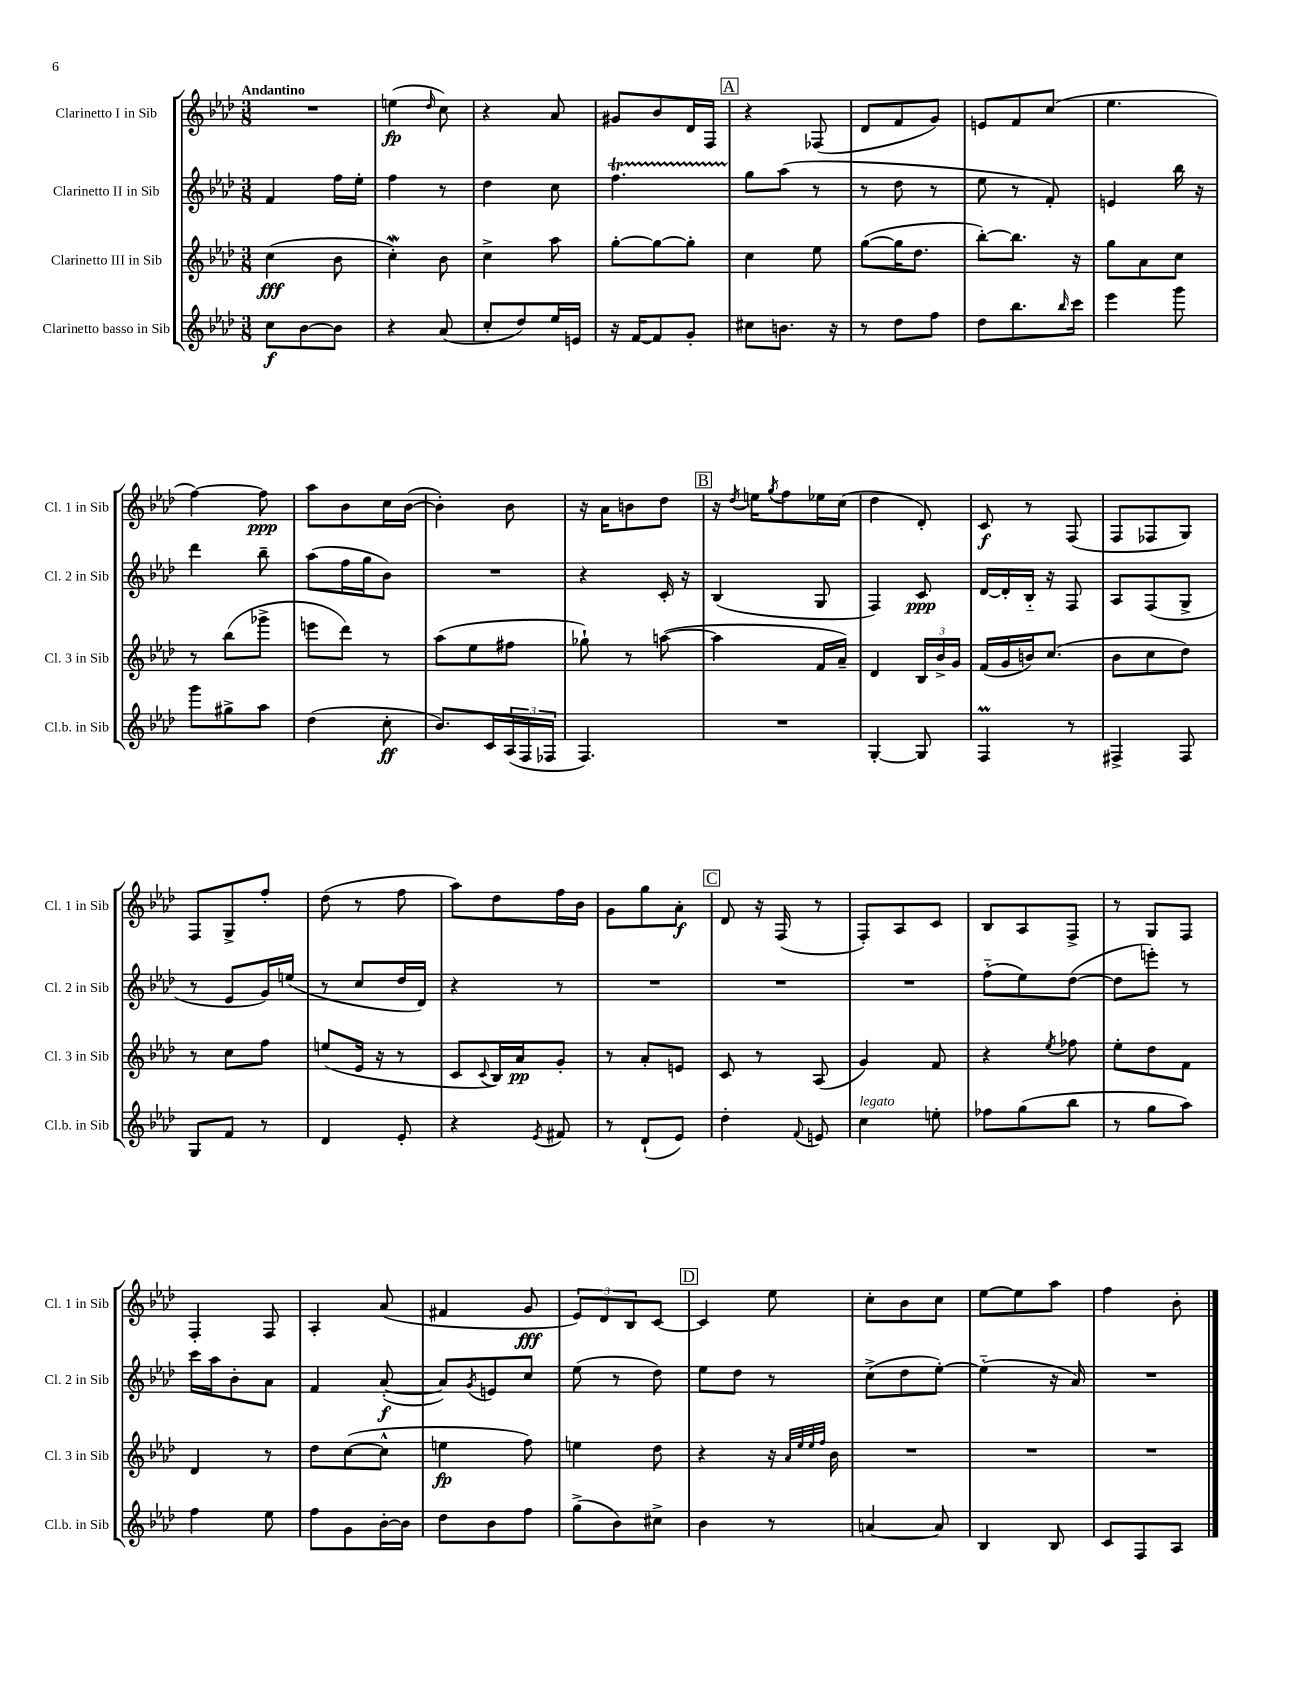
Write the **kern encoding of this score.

**kern	**dynam	**kern	**dynam	**kern	**dynam	**kern	**dynam
*part4	*part4	*part3	*part3	*part2	*part2	*part1	*part1
*staff4	*staff4	*staff3	*staff3	*staff2	*staff2	*staff1	*staff1
*I"Clarinetto basso in Sib	*	*I"Clarinetto III in Sib	*	*I"Clarinetto II in Sib	*	*I"Clarinetto I in Sib	*
*I'Cl.b. in Sib	*	*I'Cl. 3 in Sib	*	*I'Cl. 2 in Sib	*	*I'Cl. 1 in Sib	*
*clefG2	*	*clefG2	*	*clefG2	*	*clefG2	*
*k[b-e-a-d-]	*	*k[b-e-a-d-]	*	*k[b-e-a-d-]	*	*k[b-e-a-d-]	*
*M3/8	*	*M3/8	*	*M3/8	*	*M3/8	*
=1	=1	=1	=1	=1	=1	=1	=1
!	!	!	!	!	!	!LO:TX:a:B:t=Andantino	!
8cc\L	f	(4cc\	fff	4f/	.	4.r	.
[8b-\	.	.	.	.	.	.	.
8b-\J]	.	8b-\	.	16ff\LL	.	.	.
.	.	.	.	16ee-'\JJ	.	.	.
=2	=2	=2	=2	=2	=2	=2	=2
4r	.	4ccW'\)	.	4ff\	.	(4een\	fp
.	.	.	.	.	.	16qqdd-/	.
(8a-/	.	8b-\	.	8r	.	8cc\)	.
=3	=3	=3	=3	=3	=3	=3	=3
8cc'/L	.	4cc^\	.	4dd-\	.	4r	.
8dd-/)	.	.	.	.	.	.	.
16ee-/L	.	8aa-\	.	8cc\	.	8a-/	.
16en/JJ	.	.	.	.	.	.	.
=4	=4	=4	=4	=4	=4	=4	=4
16r	.	[8gg'\L	.	4.ffT\	.	8g#X/L	.
[16f/KL	.	.	.	.	.	.	.
8f/]	.	8gg\_	.	.	.	8b-/	.
8g'/J	.	8gg'\J]	.	.	.	16d-/L	.
.	.	.	.	.	.	16F/JJ	.
!!LO:REH:place=s1:t=A
=5	=5	=5	=5	=5	=5	=5	=5
8cc#X\L	.	4cc\	.	8gg\L	.	4r	.
8.bn\J	.	.	.	(8aa-\J	.	.	.
.	.	8ee-\	.	8r	.	(8F-X/	.
16r	.	.	.	.	.	.	.
=6	=6	=6	=6	=6	=6	=6	=6
8r	.	([8gg\L	.	8r	.	8d-/L	.
8dd-\L	.	16gg\K]	.	8dd-\	.	8f/	.
.	.	8.dd-\J	.	.	.	.	.
8ff\J	.	.	.	8r	.	8g/J)	.
=7	=7	=7	=7	=7	=7	=7	=7
8dd-\L	.	[8bb-'\L)	.	8ee-\	.	8en/L	.
8.bb-\	.	8.bb-\J]	.	8r	.	8f/	.
.	.	.	.	8f'/)	.	(8cc/J	.
16qqbb-/	.	.	.	.	.	.	.
16ccc\Jk	.	16r	.	.	.	.	.
=8	=8	=8	=8	=8	=8	=8	=8
4eee-\	.	8gg\L	.	4en/	.	4.ee-\	.
.	.	8a-\	.	.	.	.	.
8ggg\	.	8cc\J	.	16bb-\	.	.	.
.	.	.	.	16r	.	.	.
!!LO:LB:g=z
=9	=9	=9	=9	=9	=9	=9	=9
8ggg\L	.	8r	.	4ddd-\	.	[4ff\)	.
8gg#X^\	.	(8bb-\L	.	.	.	.	.
8aa-\J	.	8ggg-X^\J	.	8bb-~\	.	8ff\]	ppp
=10	=10	=10	=10	=10	=10	=10	=10
(4dd-\	.	8eeen\L	.	(8aa-\L	.	8aa-\L	.
.	.	8ddd-\J)	.	16ff\L	.	8b-\	.
.	.	.	.	16gg\J	.	.	.
8cc'\	ff	8r	.	8b-\J)	.	16cc\L	.
.	.	.	.	.	.	([16b-\JJ	.
=11	=11	=11	=11	=11	=11	=11	=11
8.b-/L)	.	(8aa-\L	.	4.r	.	4b-'\])	.
.	.	8ee-\	.	.	.	.	.
16c/L	.	.	.	.	.	.	.
(24A-/	.	8ff#X\J	.	.	.	8b-\	.
24F/	.	.	.	.	.	.	.
24F-X/JJ	.	.	.	.	.	.	.
=12	=12	=12	=12	=12	=12	=12	=12
4.F/)	.	8gg-X`\)	.	4r	.	16r	.
.	.	.	.	.	.	16a-\KL	.
.	.	8r	.	.	.	8bn\	.
.	.	([8aan\	.	16c'/	.	8dd-\J	.
.	.	.	.	16r	.	.	.
!!LO:REH:place=s1:t=B
=13	=13	=13	=13	=13	=13	=13	=13
4.r	.	4aa\]	.	(4B-/	.	16r	.
.	.	.	.	.	.	8qdd-/	.
.	.	.	.	.	.	16een\KL	.
.	.	.	.	.	.	8qgg/	.
.	.	.	.	.	.	8ff\	.
.	.	16f/LL	.	8G/	.	16ee-X\L	.
.	.	16a-~/JJ)	.	.	.	(16cc\JJ	.
=14	=14	=14	=14	=14	=14	=14	=14
[4G'/	.	4d-/	.	4F/)	.	4dd-\	.
8G/]	.	24B-/LL	.	8c/	ppp	8d-'/)	.
.	.	24b-^/	.	.	.	.	.
.	.	24g/JJ	.	.	.	.	.
=15	=15	=15	=15	=15	=15	=15	=15
4FM/	.	(16f/LL	.	[16d-/LL	.	8c/	f
.	.	16g/	.	16d-'/]	.	.	.
.	.	16bn/J)	.	16B-/JJ	.	8r	.
.	.	(8.cc/J	.	16r	.	.	.
8r	.	.	.	8F/	.	(8F/	.
=16	=16	=16	=16	=16	=16	=16	=16
4F#X^/	.	8b-\L	.	8A-/L	.	8F/L	.
.	.	8cc\	.	(8F/	.	8F-X/	.
8F#/	.	8dd-\J)	.	8G^/J	.	8G/J)	.
!!LO:LB:g=z
=17	=17	=17	=17	=17	=17	=17	=17
8G/L	.	8r	.	8r	.	8F/L	.
8f/J	.	8cc\L	.	8e-/L	.	8G^/	.
8r	.	8ff\J	.	16g/L)	.	8ff'/J	.
.	.	.	.	(16een/JJ	.	.	.
=18	=18	=18	=18	=18	=18	=18	=18
4d-/	.	(8een/L	.	8r	.	(8dd-\	.
.	.	16e-/Jk	.	8cc/L	.	8r	.
.	.	16r	.	.	.	.	.
8e-'/	.	8r	.	16dd-/L	.	8ff\	.
.	.	.	.	16d-/JJ)	.	.	.
=19	=19	=19	=19	=19	=19	=19	=19
4r	.	8c/L	.	4r	.	8aa-\L)	.
.	.	8qqc/	.	.	.	.	.
.	.	16B-/L)	.	.	.	8dd-\	.
.	.	16a-/J	pp	.	.	.	.
8qe-/	.	.	.	.	.	.	.
8f#X/	.	8g'/J	.	8r	.	16ff\L	.
.	.	.	.	.	.	16b-\JJ	.
=20	=20	=20	=20	=20	=20	=20	=20
8r	.	8r	.	4.r	.	8g\L	.
(8d-`/L	.	8a-'/L	.	.	.	8gg\	.
8e-/J)	.	8en/J	.	.	.	8a-'\J	f
!!LO:REH:place=s1:t=C
=21	=21	=21	=21	=21	=21	=21	=21
4dd-'\	.	8c/	.	4.r	.	8d-/	.
.	.	8r	.	.	.	16r	.
.	.	.	.	.	.	(16F/	.
8qqf/	.	.	.	.	.	.	.
8en/	.	(8A-/	.	.	.	8r	.
=22	=22	=22	=22	=22	=22	=22	=22
!LO:TX:a:i:t=legato	!	!	!	!	!	!	!
4cc\	.	4g/)	.	4.r	.	8F'/L)	.
.	.	.	.	.	.	8A-/	.
8een'\	.	8f/	.	.	.	8c/J	.
=23	=23	=23	=23	=23	=23	=23	=23
8ff-X\L	.	4r	.	(8ff\L	.	8B-/L	.
(8gg\	.	.	.	8ee-\)	.	8A-/	.
.	.	8qee-/	.	.	.	.	.
8bb-\J	.	8ff-X\	.	([8dd-\J	.	8F^/J	.
=24	=24	=24	=24	=24	=24	=24	=24
8r	.	8ee-'\L	.	8dd-\L]	.	8r	.
8gg\L	.	8dd-\	.	8eeen'\J)	.	8G/L	.
8aa-\J)	.	8f\J	.	8r	.	8F/J	.
!!LO:LB:g=z
=25	=25	=25	=25	=25	=25	=25	=25
4ff\	.	4d-/	.	16ccc\LL	.	4F'/	.
.	.	.	.	16aa-\J	.	.	.
.	.	.	.	8b-'\	.	.	.
8ee-\	.	8r	.	8a-\J	.	8F/	.
=26	=26	=26	=26	=26	=26	=26	=26
8ff\L	.	8dd-\L	.	4f/	.	4A-'/	.
8g\	.	([8cc\	.	.	.	.	.
[16b-'\L	.	8cc^^\J]	.	([8a-'/	f	(8a-/	.
16b-\JJ]	.	.	.	.	.	.	.
=27	=27	=27	=27	=27	=27	=27	=27
8dd-\L	.	4een\	fp	8a-/L])	.	4f#X/	.
.	.	.	.	8qg/	.	.	.
8b-\	.	.	.	8en/	.	.	.
8ff\J	.	8ff\)	.	8cc/J	.	8g/	fff
=28	=28	=28	=28	=28	=28	=28	=28
(8gg^\L	.	4een\	.	(8ee-\	.	12e-/L)	.
.	.	.	.	.	.	12d-/	.
8b-\)	.	.	.	8r	.	.	.
.	.	.	.	.	.	12B-/	.
8cc#X^\J	.	8dd-\	.	8dd-\)	.	[8c/J	.
!!LO:REH:place=s1:t=D
=29	=29	=29	=29	=29	=29	=29	=29
4b-\	.	4r	.	8ee-\L	.	4c/]	.
.	.	.	.	8dd-\J	.	.	.
8r	.	16r	.	8r	.	8ee-\	.
.	.	32qqa-/LLL	.	.	.	.	.
.	.	32qqee-/	.	.	.	.	.
.	.	32qqee-/	.	.	.	.	.
.	.	32qqff/JJJ	.	.	.	.	.
.	.	16b-\	.	.	.	.	.
=30	=30	=30	=30	=30	=30	=30	=30
[4an/	.	4.r	.	(8cc^\L	.	8cc'\L	.
.	.	.	.	8dd-\	.	8b-\	.
8a/]	.	.	.	[8ee-'\J)	.	8cc\J	.
=31	=31	=31	=31	=31	=31	=31	=31
4B-/	.	4.r	.	(4ee-\]	.	[8ee-\L	.
.	.	.	.	.	.	8ee-\]	.
8B-/	.	.	.	16r	.	8aa-\J	.
.	.	.	.	16a-/)	.	.	.
=32	=32	=32	=32	=32	=32	=32	=32
8c/L	.	4.r	.	4.r	.	4ff\	.
8F/	.	.	.	.	.	.	.
8A-/J	.	.	.	.	.	8b-'\	.
==	==	==	==	==	==	==	==
*-	*-	*-	*-	*-	*-	*-	*-
